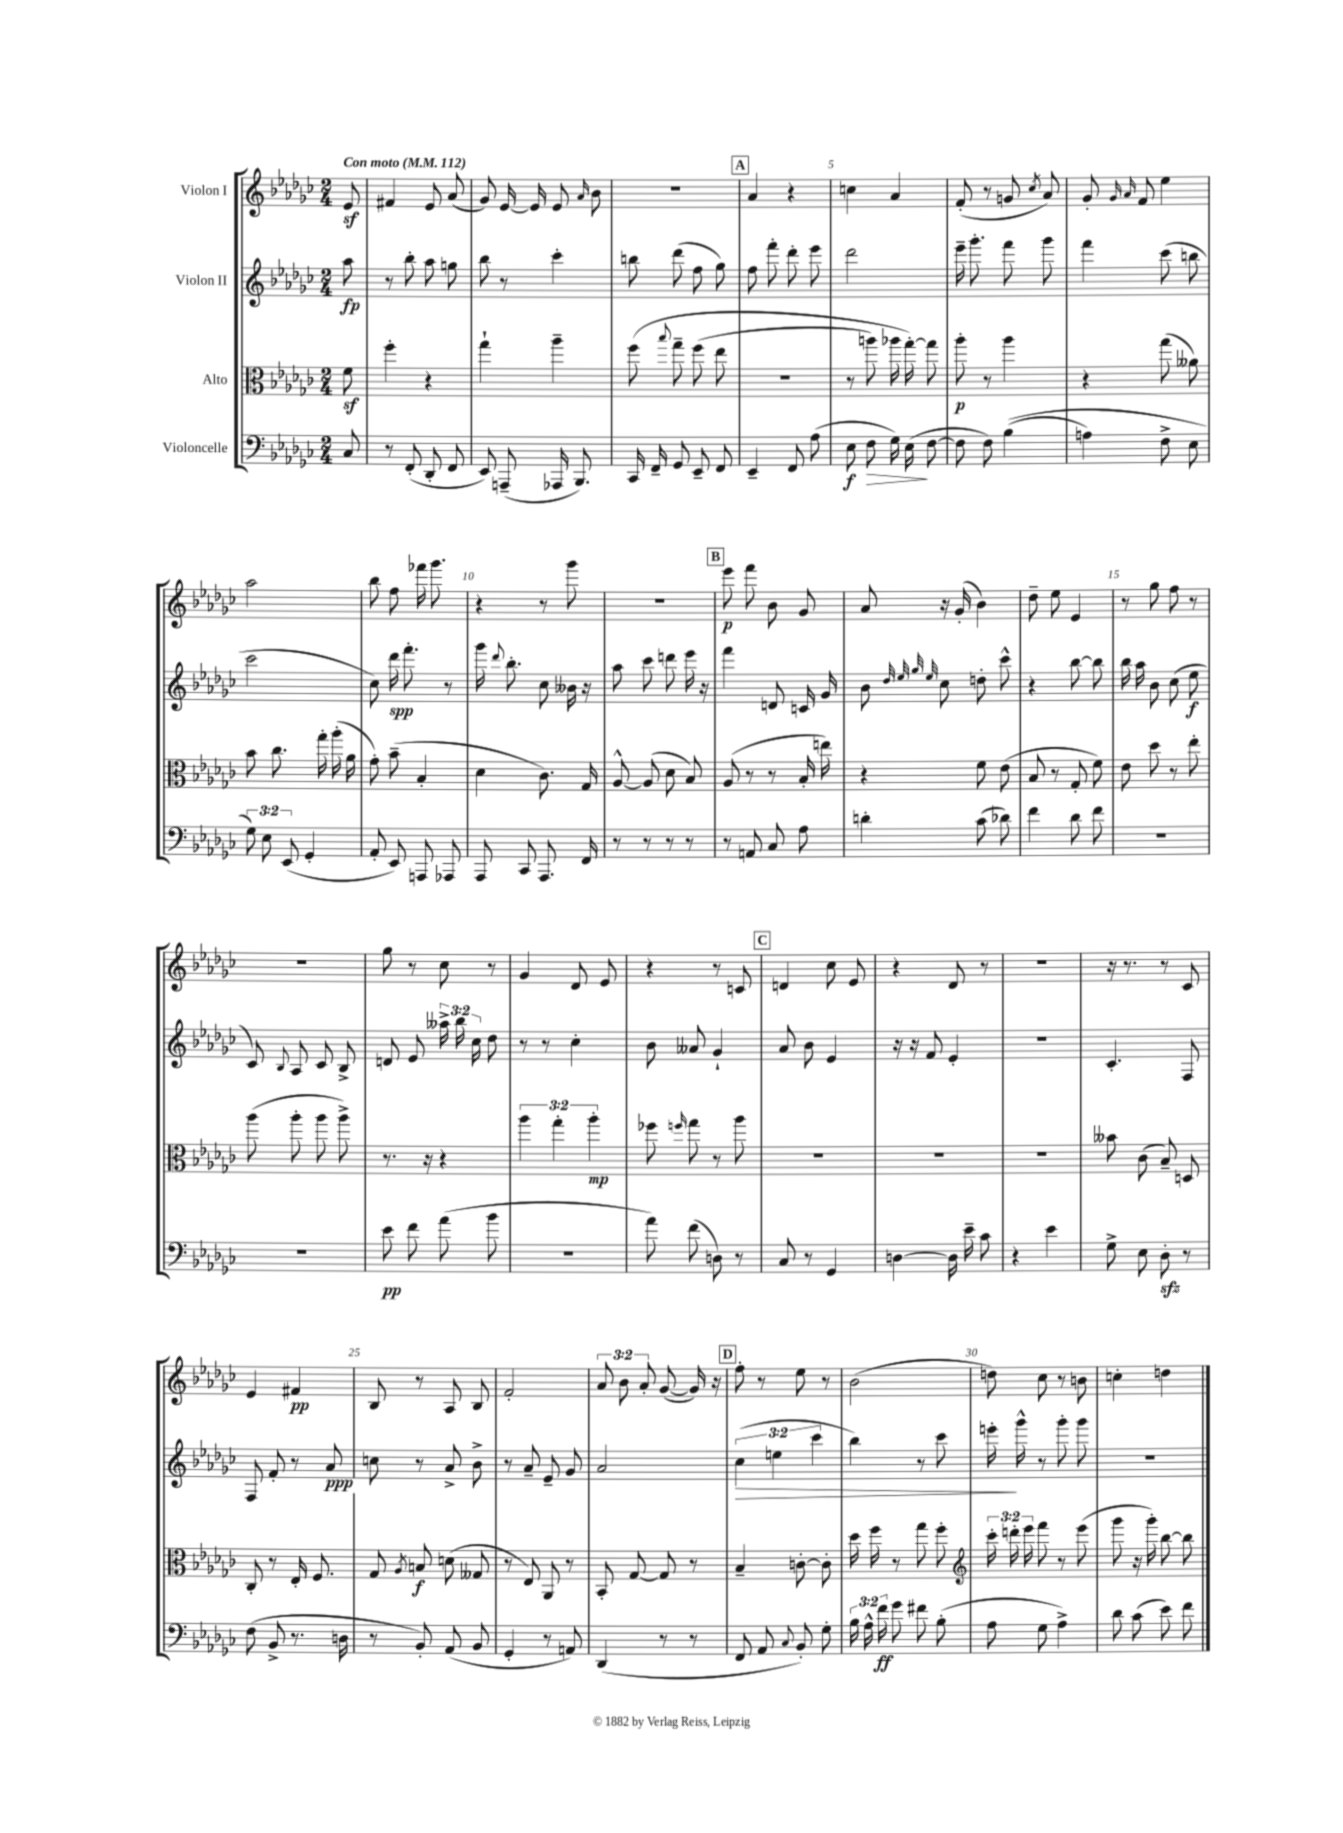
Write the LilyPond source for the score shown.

<<
\new StaffGroup <<
\new Staff = "s0" \with { instrumentName = "Violon I" } {
    \clef treble \key ges \major \numericTimeSignature \time 2/4 \override Staff.TupletNumber.text = #tuplet-number::calc-fraction-text \partial 8 \tempo "Con moto" 4 = 112
    \autoBeamOff ees'8\sf |
    fis'4 ees'8 aes'8( |
    ges'8) ees'16~ ees'16 ees'8 \grace { aes'16 } bes'8 |
    R2 |
    \mark \markup { \box "A" } aes'4 r4 |
    c''4 aes'4 |
    f'8-.( r8 g'8 \acciaccatura { ces''8 } aes'8) |
    ges'8-. \grace { ges'16 aes'16 } f'8 ees''4 |
    aes''2 |
    bes''8 f''8 fes'''16 ges'''8. |
    r4 r8 ges'''8 |
    r2 |
    \mark \markup { \box "B" } ees'''8\p f'''8 bes'8 ges'8 |
    aes'8 r16 ges'16-.( bes'4) |
    des''8-- ees''8 ees'4 |
    r8 ges''8 f''8 r8 |
    r2 |
    ges''8 r8 ces''8 r8 |
    ges'4 des'8 ees'8 |
    r4 r8 c'8 |
    \mark \markup { \box "C" } d'4 ces''8 ees'8 |
    r4 des'8 r8 |
    r2 |
    r16 r8. r8 ces'8 |
    ees'4 fis'4\pp |
    bes8 r8 aes8 bes8 |
    f'2-. |
    \tuplet 3/2 { aes'8 bes'8 aes'8-. } ges'8~( ges'16) r16 |
    \mark \markup { \box "D" } f''8-. r8 ees''8 r8 |
    bes'2( |
    d''8) ces''8 r8 b'8 |
    c''4-. d''4 \bar "|." |
}
\new Staff = "s1" \with { instrumentName = "Violon II" } {
    \clef treble \key ges \major \numericTimeSignature \time 2/4 \override Staff.TupletNumber.text = #tuplet-number::calc-fraction-text \partial 8
    \autoBeamOff aes''8\fp |
    r8 bes''8-. aes''8 g''8 |
    bes''8 r8 ces'''4-. |
    b''8 des'''8( f''8 ges''8) |
    \mark \markup { \box "A" } f''8 f'''8-. des'''8-. ees'''8 |
    des'''2 |
    ees'''16-- ges'''8.-. f'''8 ges'''8 |
    f'''4 ces'''8( b''8 |
    ces'''2 |
    ces''8) des'''16\spp f'''8.-. r8 |
    ges'''16 \appoggiatura { des'''8 } bes''8.-. ces''8 beses'16 r16 |
    aes''8 ces'''8 d'''8 ees'''16 r16 |
    \mark \markup { \box "B" } f'''4 d'8 c'16 ges'16 |
    bes'8 \grace { des''32 ees''32 ges''32 ees''32 } ces''8 d''8-. ces'''8-^ |
    r4 bes''8~ bes''8 |
    bes''16 aes''16 bes'8 ces''8( ees''8\f |
    ces'8) \appoggiatura { bes8 } aes8 ces'8 bes8-> |
    d'8 ees'8 \tuplet 3/2 { aeses''16-> bes''16 ces''16 } des''8 |
    r8 r8 ces''4-. |
    bes'8 aeses'8 ges'4-! |
    \mark \markup { \box "C" } aes'8 bes'8 ees'4 |
    r16 r16 f'8 ees'4-. |
    R2 |
    ces'4.-. f8 |
    f8 f'8-. r8 aes'8\ppp |
    c''8 r8 aes'8-> bes'8-> |
    r8 aes'8-- ees'8-- ges'8 |
    aes'2 |
    \mark \markup { \box "D" } \tuplet 3/2 { ces''4\>( e''4 ces'''4 } |
    bes''4) r8 ces'''8 |
    e'''16-.\! ges'''16-^ r8 ges'''8-. ges'''8 |
    R2 \bar "|." |
}
\new Staff = "s2" \with { instrumentName = "Alto" } {
    \clef alto \key ges \major \numericTimeSignature \time 2/4 \override Staff.TupletNumber.text = #tuplet-number::calc-fraction-text \partial 8
    \autoBeamOff f'8\sf |
    f''4-. r4 |
    ges''4-! aes''4-- |
    f''8\( \appoggiatura { bes''8 } ges''8-- f''8( ees''8 |
    \mark \markup { \box "A" } r2 |
    r8 a''8) aes''16 ges''16~-.\) ges''8 |
    aes''8-.\p r8 aes''4 |
    r4 ges''8( aeses'8) |
    bes'8 ces''8. ges''16-. aes''16-.( aes'16 |
    ges'8-.) bes'8--( bes4-. |
    des'4 ces'8.) ges16 |
    aes8~-^ aes8( des'8 bes8) |
    \mark \markup { \box "B" } aes8( r8 r8 bes16-. e''16) |
    r4 f'8 ees'8( |
    bes8 r8 ges8-. f'8) |
    ees'8 des''8 r8 ees''8-. |
    aes''8( aes''8-. aes''8 aes''8->) |
    r8. r16 r4 |
    \tuplet 3/2 { aes''4 ges''4-. aes''4-.\mp } |
    fes''8 \grace { f''16 } ges''8 r8 aes''8 |
    \mark \markup { \box "C" } R2 |
    R2 |
    R2 |
    beses'8 ces'8( bes8--) d8 |
    ces8-. r8 ees16-. f8. |
    ges8 \acciaccatura { aes8 } b8\f d'8( geses8 |
    r8 ees8) aes,8 r8 |
    bes,8-. ges8~ ges8 r8 |
    \mark \markup { \box "D" } bes4-- c'8~-. c'8-. |
    des''16 f''16 r8 ges''8 f''8-. |
    \clef treble \tuplet 3/2 { ces'''16-. d'''16-. ees'''16 } f'''8 r8 ees'''8( |
    ges'''8 r16 ges'''16-.) bes''8~ bes''8 \bar "|." |
}
\new Staff = "s3" \with { instrumentName = "Violoncelle" } {
    \clef bass \key ges \major \numericTimeSignature \time 2/4 \override Staff.TupletNumber.text = #tuplet-number::calc-fraction-text \partial 8
    \autoBeamOff ces8 |
    r8 f,8-.( des,8-. f,8 |
    ees,8) a,,8--( aes,,16 bes,,8.) |
    ces,16 f,16-- ges,8 ees,8-- f,8 |
    \mark \markup { \box "A" } ees,4-- f,8 aes8( |
    ees8\f f8\> ges16) ees16\!( f8~ |
    f8 f8) bes4(\( |
    a4) f8-> ees8 |
    \tuplet 3/2 { ges8\) ees8 ees,8( } ges,4-. |
    aes,8-. ees,8) a,,8 aes,,8 |
    aes,,8 ces,8 aes,,8. f,16 |
    r8 r8 r8 r8 |
    \mark \markup { \box "B" } r8 a,8 ces8 aes8 |
    d'4-. ces'8( des'8) |
    f'4 des'8 f'8 |
    R2 |
    R2 |
    ees'8\pp f'8 aes'8( bes'8 |
    r2 |
    aes'8) f'8( d8) r8 |
    \mark \markup { \box "C" } ces8 r8 ges,4 |
    d4~ d16 ees'16-- ces'8 |
    r4 ees'4 |
    ges8-> ees8 des8-.\sfz r8 |
    f8( bes,8-> r8. d16 |
    r8 bes,8-.) aes,8( bes,8 |
    ges,4-. r8 a,8) |
    des,4( r8 r8 |
    \mark \markup { \box "D" } f,8 aes,8 \appoggiatura { ces8 } bes,8-.) ges8-. |
    \tuplet 3/2 { bes16 aes16-^ f'16\ff } ges'8 fis'8 bes8-.( |
    aes8 ges8 aes4->) |
    des'8 ces'8( ees'8) f'8 \bar "|." |
}
>>
>>
\layout { \context { \Score \override BarNumber.break-visibility = ##(#f #t #t) barNumberVisibility = #(every-nth-bar-number-visible 5) } }
